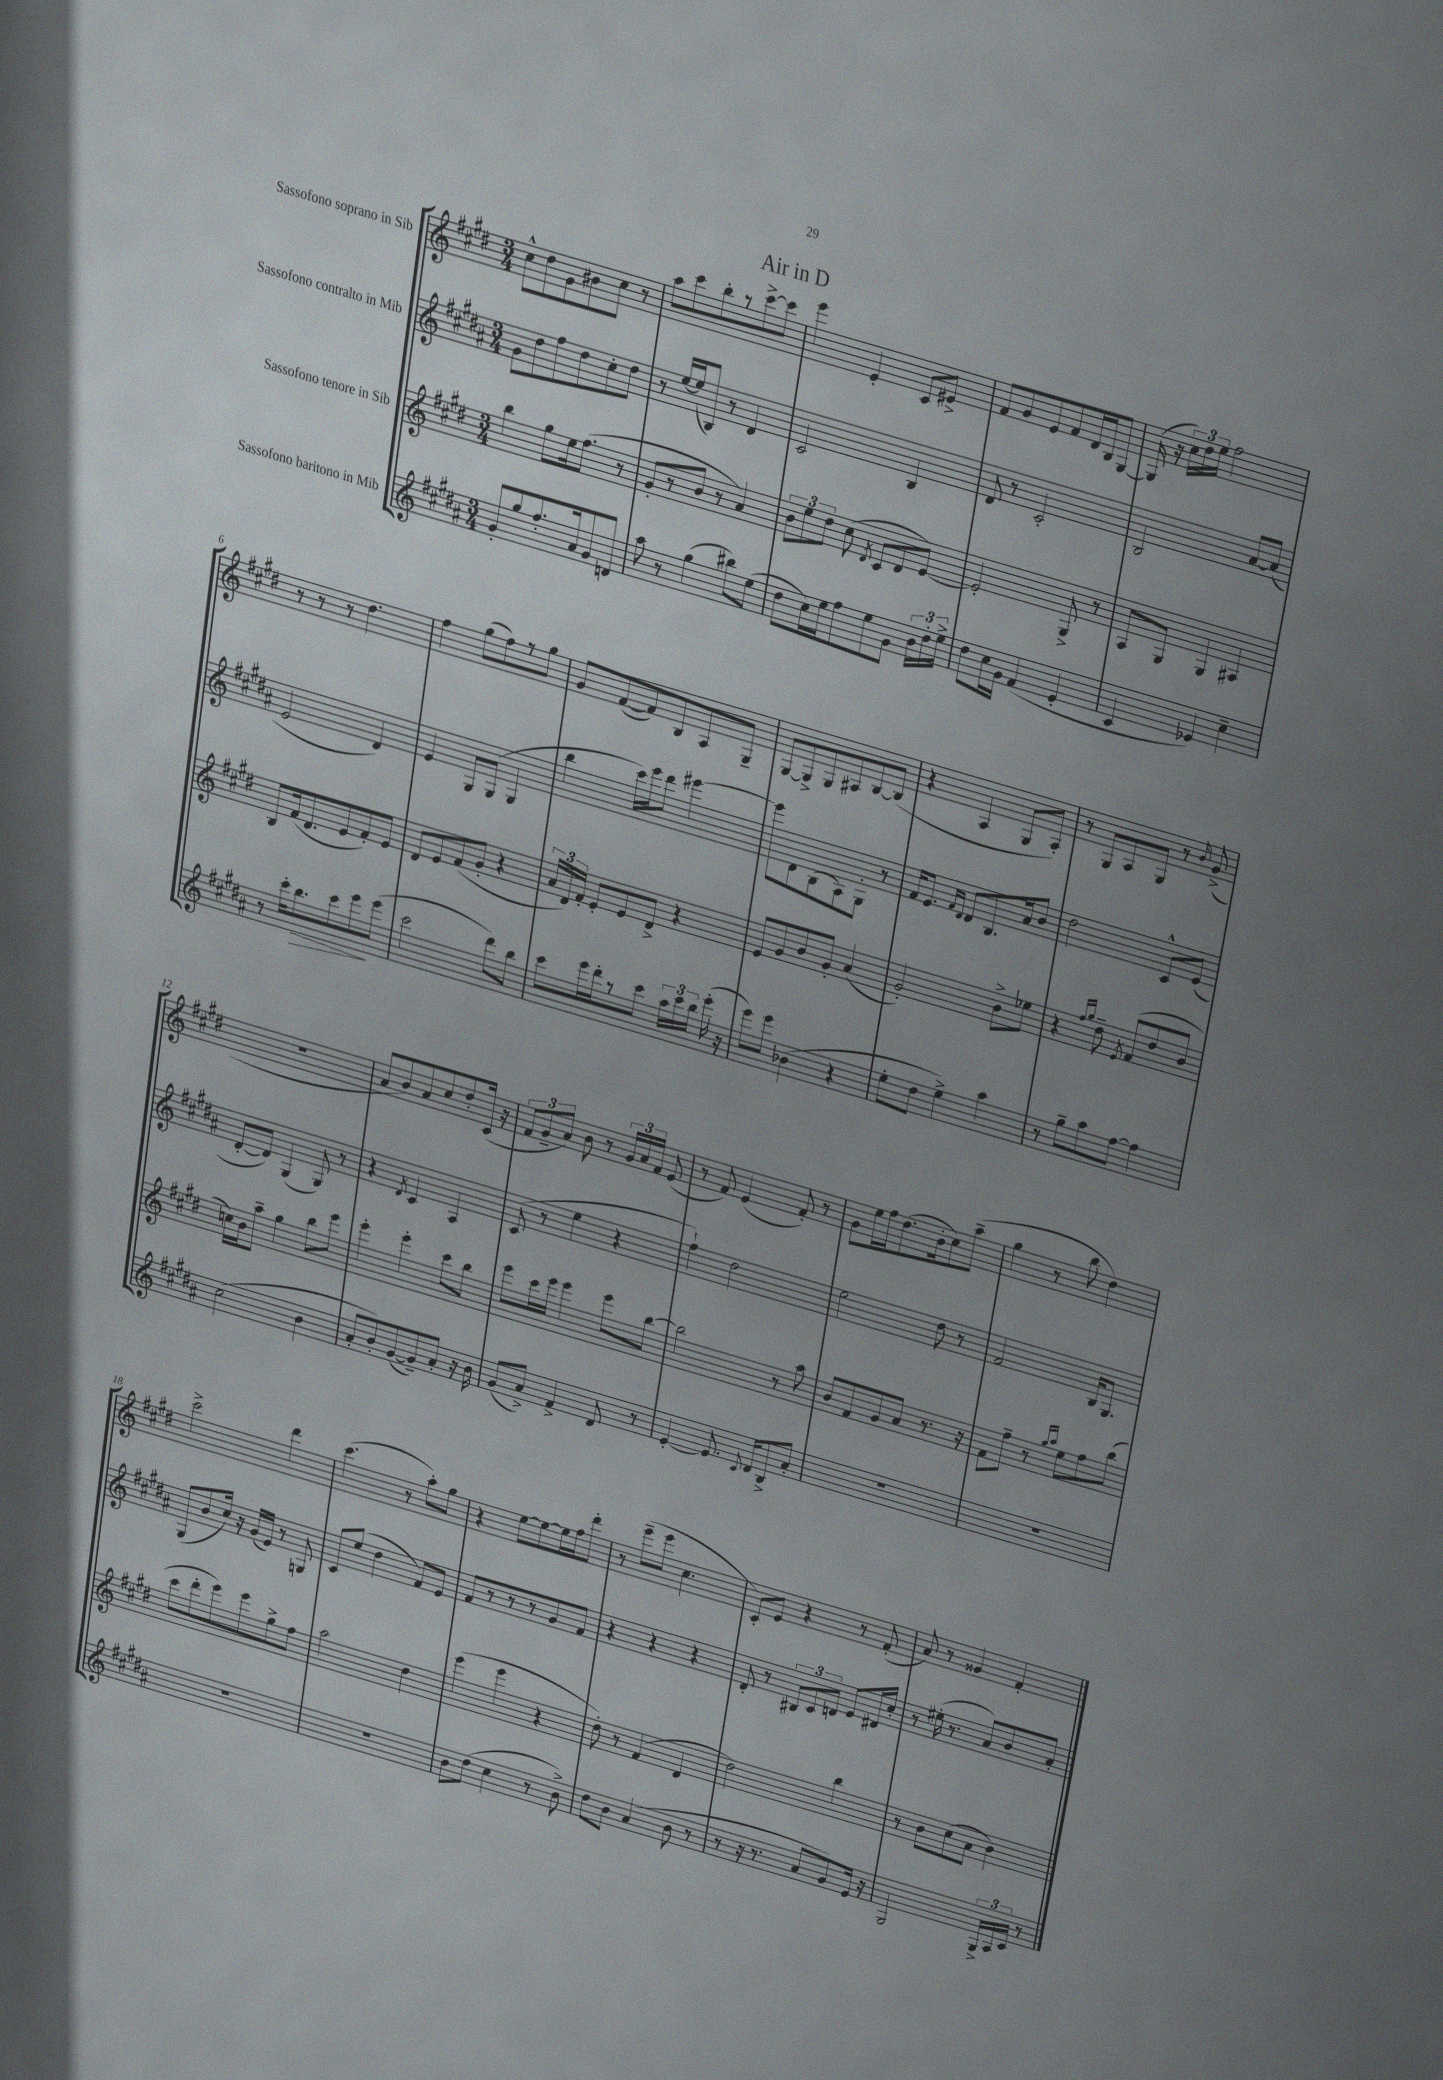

**kern	**kern	**kern	**kern
*staff4	*staff3	*staff2	*staff1
*clefG2	*clefG2	*clefG2	*clefG2
*k[f#c#g#d#a#]	*k[f#c#g#d#]	*k[f#c#g#d#a#]	*k[f#c#g#d#]
*M3/4	*M3/4	*M3/4	*M3/4
8g#'	4bb	8g#	8cc#^^
8gg#	.	8dd#	8dd#
8.ff#'	8gg#	8ff#	8g#
.	16ee	8dd#	8b#
16a#	(8.ff#	.	.
8g#	.	8cc#'	8cc#
8d	8r	8dd#	8r
=	=	=	=
8aa#	8g#'	8r	8aa
8r	8r	[16ee	8ccc#
.	.	(16ee]	.
(4gg#	8b	8B)	8bb'
.	8r	8r	8r
8bb#)	4a)	4d#	[8ccc#^
(8ee	.	.	8ccc#]
=	=	=	=
8dd#	12b	2c#	4eee
.	12ee	.	.
16cc#)	.	.	.
.	12dd#	.	.
16ee	.	.	.
8ff#	(8cc#	.	4e'
.	8qd#	.	.
8ee	8c#	.	.
8g#	8d#	4B	8c#
24b	[8e)	.	8e#^
24dd#'	.	.	.
24ee^	.	.	.
=	=	=	=
8dd#	2e']	8d#	8f#
16cc#	.	8r	8g#
16g#	.	.	.
(4f#	.	2c#'	8e
.	.	.	8f#
4e'	8G#^	.	16d#
.	.	.	16B
.	8r	.	[8G#
=	=	=	=
4c#	8A	2B	(16G#]
.	.	.	16r
.	8G#	.	24cc#)
.	.	.	24dd#
.	.	.	24ee
4e-)	4G#	.	2ff#
4cc#~	4A#	[8a#	.
.	.	(8a#]	.
=	=	=	=
8r	8B	2e	8r
16ccc#'	(16f#	.	8r
8.bb	8.d#	.	.
.	.	.	8r
8ccc#	8e	.	4.dd#
8eee	8f#')	4d#)	.
(8eee	8e	.	.
=	=	=	=
2ccc#	8d#	4e	4ff#
.	8e	.	.
.	(8f#	8G#	(8gg#
.	8g#'	(8G#	8ff#)
8ddd#)	4r	4G#	8r
8bb	.	.	8gg#
=	=	=	=
8ccc#	24a	4bb	8g#
.	24d#)	.	.
.	24f#'	.	.
16eee	8e'	.	([8f#
16ddd#'	.	.	.
8r	8e	16ccc#)	8f#])
.	.	16eee	.
8ccc#	8d#^	8ddd#	8B
24aa#	4r	[4eee#	8A
24ccc#	.	.	.
24bb	.	.	.
(16eee'	.	.	8G#~
16r	.	.	.
=	=	=	=
8eee)	8e	8eee#]	[8G#
8eee	8g#	8d#	8G#^]
(4b-	8b	(8B	8G#
.	8g#'	8A#)	8A#
4r	(4a	8G#'	[8B
.	.	8r	(8B]
=	=	=	=
8ee'	2g#')	16f#	4r
.	.	8.e	.
8dd#	.	.	.
.	.	16qqf#	.
.	.	16qqd#	.
4ee^)	.	8d#	4A
.	.	8.B	.
4aa#	8b^	.	8G#
.	.	16a#	.
.	8ee-	8b	8A')
=	=	=	=
8r	4r	2dd#	8r
8gg#~	.	.	8G#
.	16qqff#	.	.
.	16qqgg#	.	.
8aa#	8dd#~	.	8A
.	8qe	.	.
[8ff#	(8f#	.	8G#
4ff#]	8dd#	8c#^^	8r
.	.	.	16qqb
.	8b	(8e	(8g#^
=	=	=	=
(2cc#	16cc)	[8d#'	2.r
.	16b	.	.
.	8aa~	8d#])	.
.	4gg#	(4G#	.
4b	8bb	8G#)	.
.	8eee	8r	.
=	=	=	=
8a#'	4eee'	4r	8a
8b')	.	.	8b)
.	.	8qd#	.
([8g#	4eee'	4c#	8a
8g#~])	.	.	8cc#
8a#'	8ccc#	4A#	8dd#'
16r	8bb	.	(16c#
16b	.	.	16r
=	=	=	=
(8g#	8eee	(8c#	12f#
.	.	.	12g#~
8a#^)	16ccc#	8r	.
.	.	.	12a)
.	16eee	.	.
4f#^	4eee	4ee	8b
.	.	.	8r
8d#	8eee	4r	24g#
.	.	.	24a
.	.	.	24f#
8r	[8bb	.	(8e
=	=	=	=
[4e'	2bb]	4ff#`)	8r
.	.	.	8f#)
8.e]	.	2dd#	(4e
8qqc#	.	.	.
16d#	.	.	.
8B^	8r	.	8f#')
8a#'	8aa	.	8r
=	=	=	=
2.r	8b	2ee	8g#
.	8f#	.	16ee
.	.	.	16ff#
.	8g#	.	(8.dd#
.	8a	.	.
.	.	.	16b'
.	8.r	8dd#	8cc#)
.	.	8r	(8aa~
.	16r	.	.
=	=	=	=
2.r	8f#	2f#	4gg#
.	8ff#~	.	.
.	8r	.	8r
.	16qqgg#	.	.
.	16qqaa	.	.
.	8ee	.	8bb
.	8ff#	16B	4dd#)
.	.	8.G#	.
.	(8bb	.	.
=	=	=	=
2.r	8ccc#	(8G#	2ccc#^
.	8ddd#'	8b	.
.	8eee)	16cc#)	.
.	.	16r	.
.	8eee	(16g#	.
.	.	16e)	.
.	8gg#^	8r	4ddd#
.	8ff#	8G	.
=	=	=	=
2.r	2aa	8c#	(4.ccc#
.	.	(8ee	.
.	.	4dd#	.
.	.	.	8r
.	4dd#	8f#)	8aa')
.	.	8e	8gg#
=	=	=	=
8b	(4eee	8f#	4r
(8dd#	.	8r	.
4cc#	4eee	8r	[8ee
.	.	8r	8ee_
8r	4r	8g#	16ee]
.	.	.	16ff#
8b^)	.	8f#	8ddd#'
=	=	=	=
8dd#	8dd#')	4r	8r
8b	8r	.	(8eee~
(4a#	(4f#	4r	8eee
.	.	.	4.cc#
8b	4d#	4r	.
8r	.	.	.
=	=	=	=
8r	2dd#)	8d#'	8c#')
16r	.	8r	8e
8.r	.	.	.
.	.	12B#	4r
.	.	12c#	.
8a#	.	.	.
.	.	12d	.
8g#)	4bb	8e	8r
16e	.	16d#	(8f#'
16r	.	16cc#'	.
=	=	=	=
2G#	8r	8r	8a)
.	8b	(16ee#'	8r
.	.	8.r	.
.	(8cc#	.	4g##
.	8a	8a#)	.
24G#^	4b)	8b	4f#'
24A#	.	.	.
24c#	.	.	.
8r	.	8a#'	.
==	==	==	==
*-	*-	*-	*-
